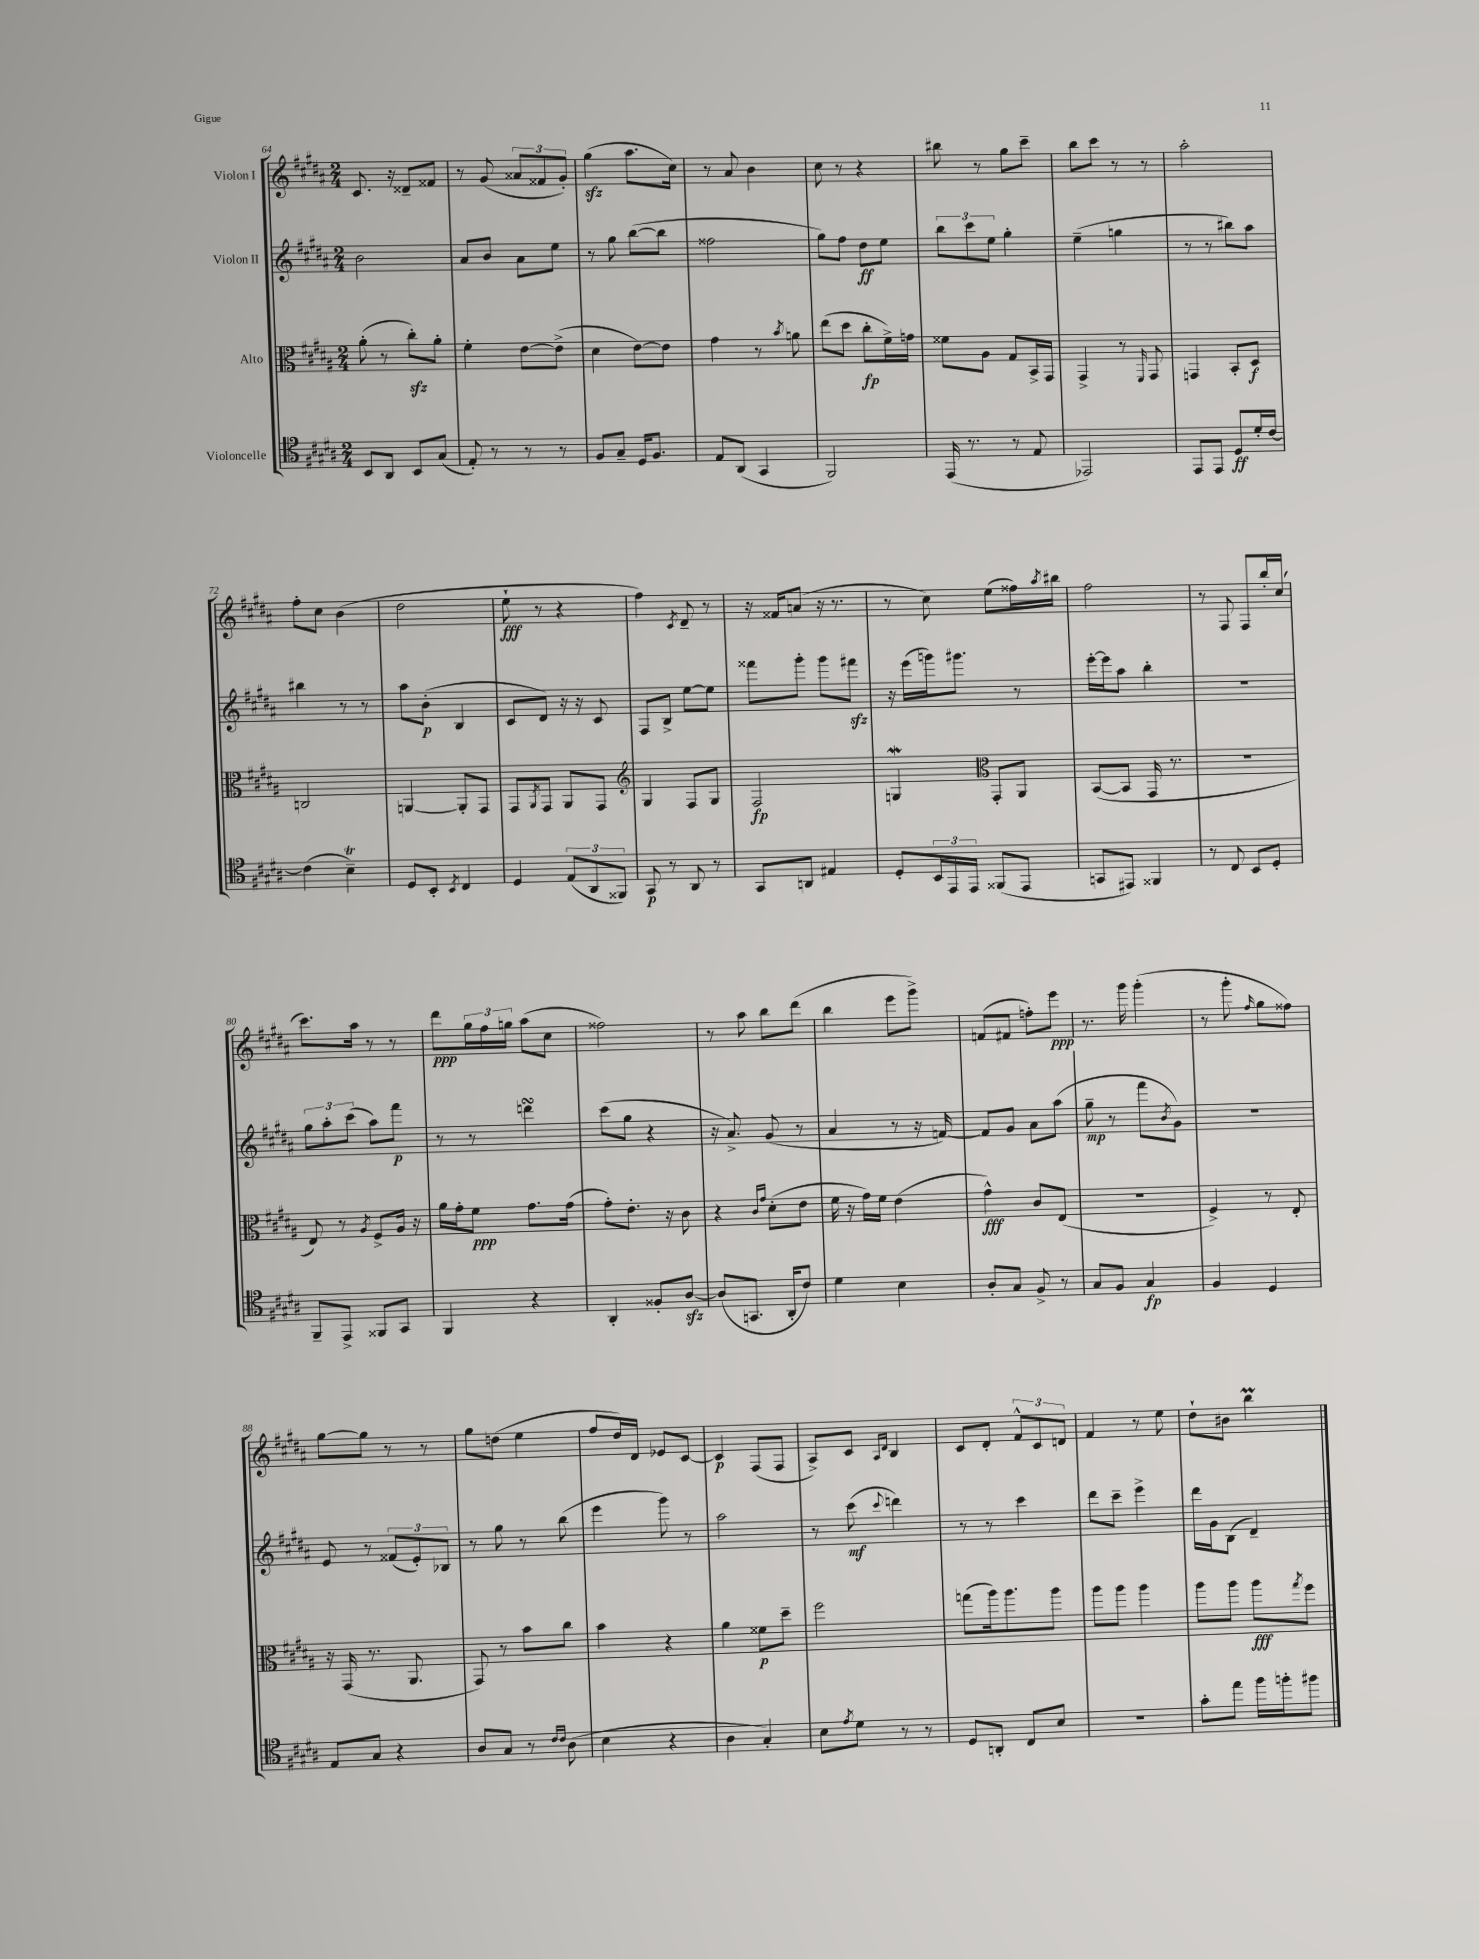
<<
\new StaffGroup <<
\new Staff = "s0" \with { instrumentName = "Violon I" } {
    \clef treble \key b \major \numericTimeSignature \time 2/4
    cis'8. r16 disis'8-- fisis'8 |
    r8 gis'8( \tuplet 3/2 { aisis'8 fisis'8 gis'8-.) } |
    gis''4\sfz( ais''8. cis''16) |
    r8 ais'8 b'4 |
    cis''8 r8 r4 |
    bis''8 r8 gis''8 cis'''8-- |
    b''8 cis'''8 r8 r8 |
    ais''2-. |
    fis''8-. cis''8 b'4( |
    dis''2 |
    e''8-!\fff r8 r4 |
    fis''4) \acciaccatura { cis'8 } dis'8-- r8 |
    r16 fisis'16 a'8( r16 r8. |
    r8 cis''8) e''8( fisis''16) \acciaccatura { ais''8 } bis''16 |
    fis''2 |
    r8 fis8 fis8 b''16-. cis''16( |
    cis'''8.) ais''16 r8 r8 |
    dis'''8\ppp \tuplet 3/2 { gis''16 fis''16 g''16 } ais''8( cis''8 |
    fisis''2) |
    r8 ais''8 b''8 dis'''8( |
    b''4 e'''8 gis'''8->) |
    f'8( fis'8 f''8-.) e'''8\ppp |
    r8. gis'''16 gis'''4-.( |
    r8 gis'''8-. \grace { fis''16 } gis''8 fisis''8) |
    gis''8~ gis''8 r8 r8 |
    gis''8 d''8( e''4 |
    fis''8 dis''16) dis'16 ees'8 cis'8~ |
    cis'4\p fis8( fis8 |
    ais8->) cis'8 \grace { ais16 dis'16 } b4 |
    cis'8 dis'8-. \tuplet 3/2 { fis'8-^ cis'8 d'8 } |
    fis'4 r8 e''8 |
    dis''8-! bis'8 b''4\prall \bar "|." |
}
\new Staff = "s1" \with { instrumentName = "Violon II" } {
    \clef treble \key b \major \numericTimeSignature \time 2/4
    b'2 |
    ais'8 b'8 ais'8 e''8 |
    r8 gis''8 b''8~( b''8 |
    fisis''2 |
    gis''8) fis''8 dis''8\ff e''8 |
    \tuplet 3/2 { b''8 cis'''8 e''8 } gis''4-. |
    e''4--( g''4 |
    r8 r8 bis''8) ais''8 |
    bis''4 r8 r8 |
    ais''8 b'8-.\p( b4 |
    cis'8 dis'8) r16 r16 cis'8 |
    fis8 b8-> e''8~ e''8 |
    fisis'''8 gis'''8-. gis'''8 fis'''8\sfz |
    r16 e'''16( g'''16) gis'''8. r8 |
    e'''16~-. e'''16 ais''8 b''4-. |
    R2 |
    \tuplet 3/2 { gis''8 ais''8-. cis'''8( } ais''8) fis'''8\p |
    r8 r8 d'''4\turn |
    cis'''8( gis''8 r4 |
    r16 ais'8.->) gis'8( r8 |
    ais'4 r8 r16 f'16~) |
    f'8 gis'8 ais'8 ais''8( |
    gis''8--\mp r8 fis'''8 \acciaccatura { b'8 } gis'8) |
    R2 |
    e'8 r8 \tuplet 3/2 { fisis'8( e'8-.) bes8 } |
    r8 gis''8 r8 b''8( |
    e'''4 gis'''8) r8 |
    ais''2 |
    r8 cis'''8\mf( \appoggiatura { cis'''8 } d'''4) |
    r8 r8 cis'''4 |
    dis'''8 cis'''8-- e'''4-> |
    dis'''16 gis'16 b8( dis'4--) \bar "|." |
}
\new Staff = "s2" \with { instrumentName = "Alto" } {
    \clef alto \key b \major \numericTimeSignature \time 2/4
    ais'8-.( r8 cis''8-.\sfz) ais'8-. |
    fis'4-. e'8~ e'8->( |
    dis'4 e'8~) e'8 |
    gis'4 r8 \acciaccatura { b'8 } a'8 |
    e''8( dis''8 cis''8-.\fp fis'16->) g'16 |
    fisis'8 ais8 gis8 b,16-> gis,16 |
    gis,4-> r8 \grace { fis,16 } gis,8 |
    g,4 b,8-. dis8\f |
    c2 |
    a,4~ a,8-. gis,8 |
    gis,8 \acciaccatura { ais,8 } gis,8 ais,8 gis,8 |
    \clef treble gis4 fis8 gis8 |
    fis2\fp |
    g4\mordent \clef alto gis,8-. ais,8 |
    b,8~( b,8 gis,16 r8. |
    r2 |
    e8) r8 \acciaccatura { ais8 } fis8-> ais16 r16 |
    ais'16 gis'16-. fis'8\ppp gis'8. gis'16( |
    gis'8-.) e'8.-. r16 cis'8 |
    r4 \grace { cis'16 gis'16 } dis'8-.( e'8 |
    fis'16 r16 gis'16) fis'16 e'4( |
    gis'4-^\fff) cis'8 e8( |
    R2 |
    fis4->) r8 e8-. |
    r16 gis,16( r8. ais,8. |
    gis,8) r8 b'8 cis''8 |
    b'4 r4 |
    ais'4 fisis'8\p dis''8-- |
    fis''2 |
    g''8( ais''16) ais''8. ais''8 |
    ais''8 ais''8 ais''4 |
    ais''8 ais''8 ais''8\fff \acciaccatura { gis''8 } fis''8 \bar "|." |
}
\new Staff = "s3" \with { instrumentName = "Violoncelle" } {
    \clef tenor \key b \major \numericTimeSignature \time 2/4
    b,8 ais,8 b,8 gis8( |
    e8-.) r8 r8 r8 |
    fis8 gis8-- dis16 fis8. |
    e8 ais,8( gis,4 |
    fis,2) |
    e,16( r8. r8 e8 |
    ees,2) |
    e,8 e,8 dis8\ff dis'16-. cis'16~ |
    cis'4( b4--\trill) |
    dis8 b,8-. \acciaccatura { b,8 } cis4 |
    dis4 \tuplet 3/2 { e8( ais,8 fisis,8) } |
    gis,8\p r8 ais,8 r8 |
    gis,8 a,8 eis4 |
    dis8-. \tuplet 3/2 { b,16 e,16 e,16 } fisis,8( e,8 |
    g,8 eis,8) fisis,4 |
    r8 cis8 b,8 dis8-. |
    fis,8-- e,8-> fisis,8 gis,8 |
    fis,4 r4 |
    ais,4-. fisis8-. ais8~\sfz |
    ais8( g,8. ais,16-. cis'8) |
    dis'4 b4 |
    ais8-. gis8 fis8-> r8 |
    gis8 fis8 gis4\fp |
    fis4 dis4 |
    e8 gis8 r4 |
    ais8 gis8 r8 \grace { cis'16 cis'16 } ais8( |
    b4 r4 |
    ais4 gis4-.) |
    b8 \acciaccatura { e'8 } dis'8 r8 r8 |
    dis8 a,8-. cis8 b8 |
    r2 |
    gis'8-. e''8 fis''16 f''16-. fis''8 \bar "|." |
}
>>
>>
\layout { \context { \Score currentBarNumber = #64 } }
